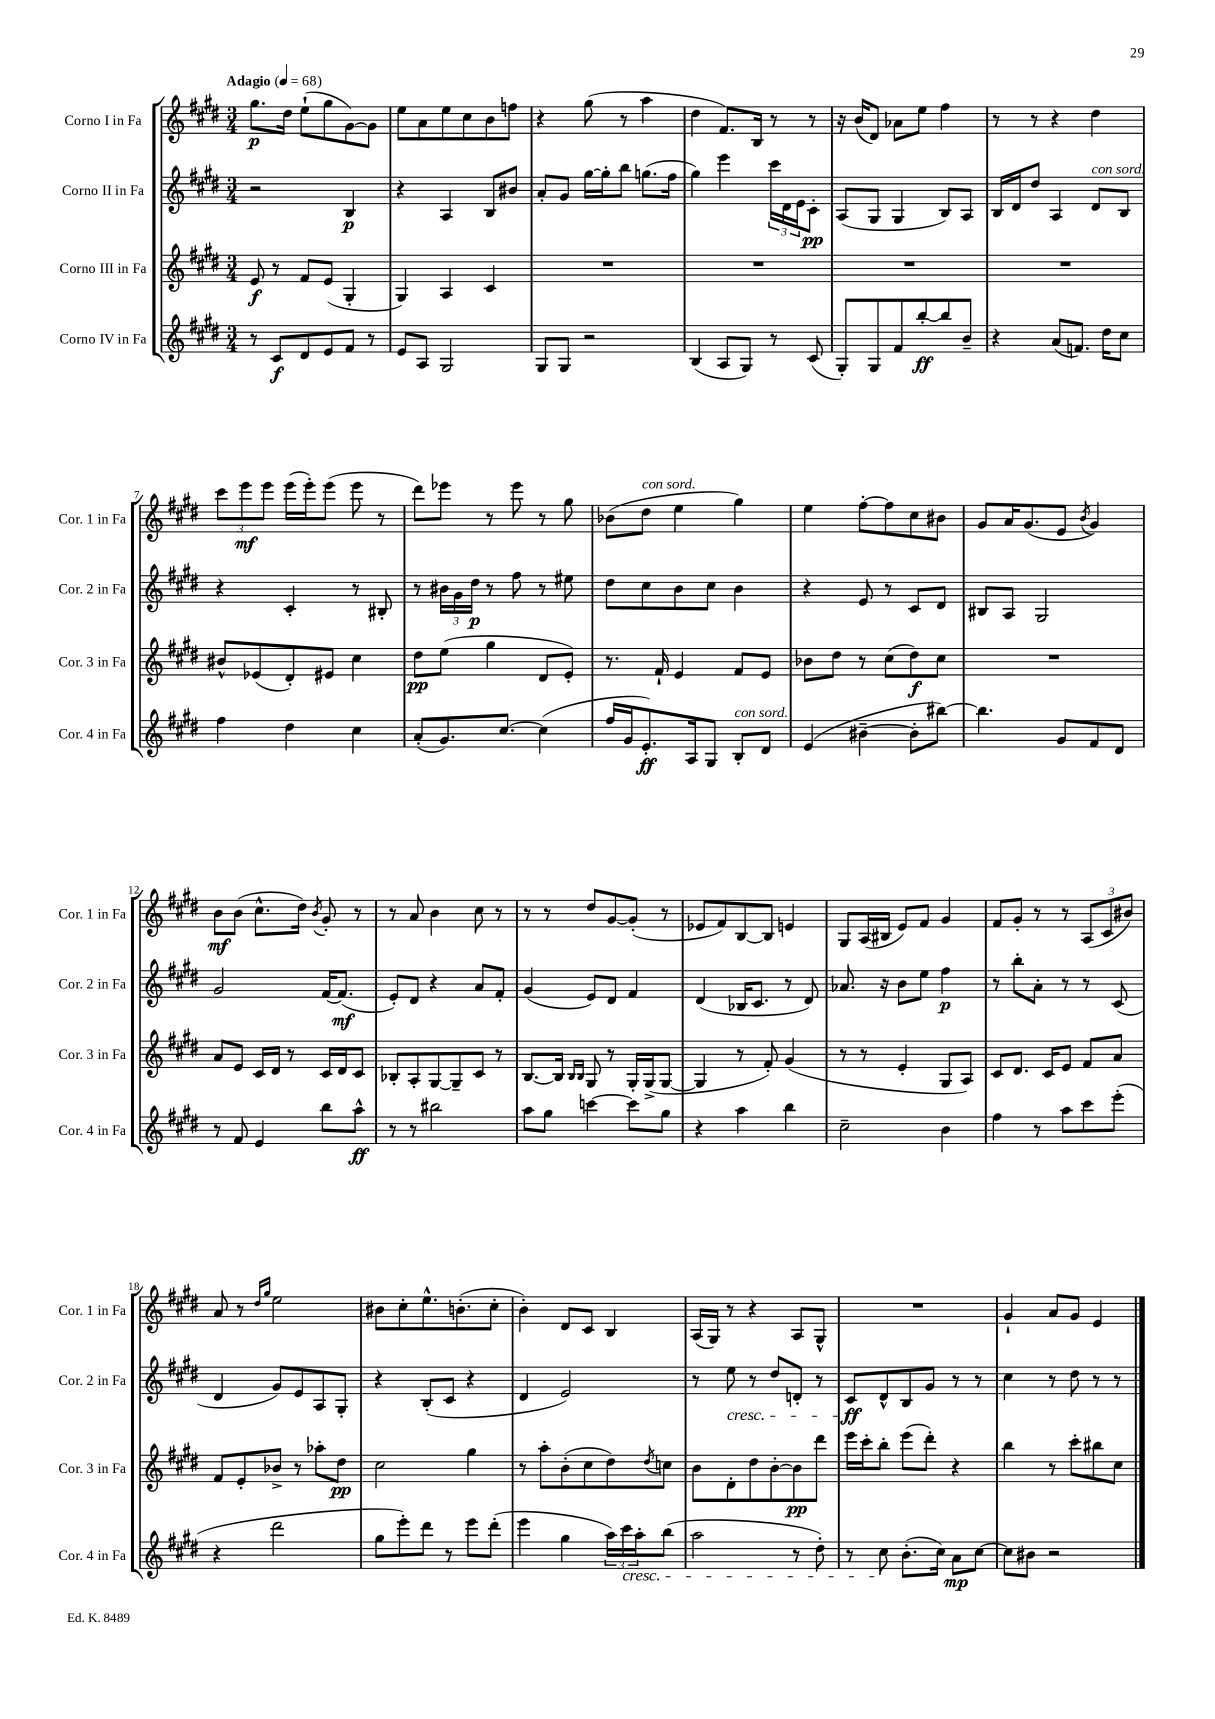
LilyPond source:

<<
\new StaffGroup <<
\new Staff = "s0" \with { instrumentName = "Corno I in Fa" shortInstrumentName = "Cor. 1 in Fa" } {
    \clef treble \key e \major \numericTimeSignature \time 3/4 \tempo "Adagio" 4 = 68
    gis''8.\p dis''16 e''8-!( gis''8 gis'8~) gis'8 |
    e''8 a'8 e''8 cis''8 b'8 f''8 |
    r4 gis''8( r8 a''4 |
    dis''4 fis'8.) b16 r8 r8 |
    r16 b'16( dis'8) aes'8 e''8 fis''4 |
    r8 r8 r4 dis''4 |
    \tuplet 3/2 { cis'''8 e'''8\mf e'''8 } e'''16( e'''16-.) e'''8( e'''8 r8 |
    dis'''8) ees'''8 r8 ees'''8 r8 gis''8 |
    bes'8( dis''8^\markup { \italic "con sord." } e''4 gis''4) |
    e''4 fis''8~-. fis''8 cis''8 bis'8 |
    gis'8 a'16 gis'8.( e'8 \acciaccatura { b'8 } gis'4) |
    b'8\mf b'8( cis''8.-^ dis''16) \acciaccatura { b'8 } gis'8-. r8 |
    r8 a'8 b'4 cis''8 r8 |
    r8 r8 dis''8 gis'8~ gis'8-.( r8 |
    ees'8 fis'8) b8~ b8 e'4 |
    gis8 a16( bis16 e'8) fis'8 gis'4 |
    fis'8 gis'8-. r8 r8 \tuplet 3/2 { a8( cis'8 bis'8) } |
    a'8 r8 \grace { dis''16 gis''16 } e''2 |
    bis'8 cis''8-. e''8.-^ b'8.-.( cis''8-. |
    b'4-.) dis'8 cis'8 b4 |
    a16( gis16) r8 r4 a8 gis8-^ |
    R2. |
    gis'4-! a'8 gis'8 e'4 \bar "|." |
}
\new Staff = "s1" \with { instrumentName = "Corno II in Fa" shortInstrumentName = "Cor. 2 in Fa" } {
    \clef treble \key e \major \numericTimeSignature \time 3/4
    r2 b4\p |
    r4 a4 b8 bis'8 |
    a'8-. gis'8 gis''16~ gis''16-. b''8 g''8.( fis''16 |
    gis''4) e'''4 \tuplet 3/2 { cis'''16 dis'16 e'16 } cis'8-.\pp |
    a8( gis8 gis4 b8) a8 |
    b16 dis'16 dis''8 a4 dis'8^\markup { \italic "con sord." } b8 |
    r4 cis'4-. r8 bis8-. |
    r8 \tuplet 3/2 { bis'16 gis'16 dis''16\p } r8 fis''8 r8 eis''8 |
    dis''8 cis''8 b'8 cis''8 b'4 |
    r4 e'8 r8 cis'8 dis'8 |
    bis8 a8 gis2 |
    gis'2 fis'16~ fis'8.\mf( |
    e'8-.) dis'8 r4 a'8 fis'8-. |
    gis'4( e'8) dis'8 fis'4 |
    dis'4( bes16 cis'8. r8 dis'8) |
    aes'8. r16 b'8 e''8 fis''4\p |
    r8 b''8-. a'8-. r8 r8 cis'8( |
    dis'4 gis'8) e'8 a8 gis8-. |
    r4 b8-.( cis'8 r4 |
    dis'4 e'2) |
    r8 e''8\cresc r8 dis''8 d'8-. r8 |
    cis'8\ff\! dis'8-^ b8 gis'8 r8 r8 |
    cis''4 r8 dis''8 r8 r8 \bar "|." |
}
\new Staff = "s2" \with { instrumentName = "Corno III in Fa" shortInstrumentName = "Cor. 3 in Fa" } {
    \clef treble \key e \major \numericTimeSignature \time 3/4
    e'8\f r8 fis'8 e'8( gis4-. |
    gis4) a4 cis'4 |
    R2. |
    R2. |
    R2. |
    R2. |
    bis'8-^ ees'8( dis'8-.) eis'8 cis''4 |
    dis''8\pp e''8( gis''4 dis'8 e'8-.) |
    r8. fis'16-! e'4 fis'8 e'8 |
    bes'8 dis''8 r8 cis''8( dis''8\f) cis''8 |
    R2. |
    a'8 e'8 cis'16 dis'16 r8 cis'16 dis'16 cis'8 |
    bes8-. a8-. gis8~ gis8-- cis'8 r8 |
    b8.~ b16 \grace { b16 b16 } gis8 r8 gis16-. gis16->( gis8~ |
    gis4 r8 fis'8-.) gis'4( |
    r8 r8 e'4-. gis8 a8) |
    cis'8 dis'8. cis'16 e'8 fis'8 a'8 |
    fis'8 e'8-. bes'8-> r8 aes''8-. dis''8\pp |
    cis''2 gis''4 |
    r8 a''8-. b'8-.( cis''8 dis''8) \acciaccatura { dis''8 } c''8 |
    b'8 dis'8-. dis''8 b'8~-. b'8\pp dis'''8 |
    e'''16 cis'''16-. b''8-. e'''8( dis'''8-.) r4 |
    b''4 r8 cis'''8-. bis''8 cis''8 \bar "|." |
}
\new Staff = "s3" \with { instrumentName = "Corno IV in Fa" shortInstrumentName = "Cor. 4 in Fa" } {
    \clef treble \key e \major \numericTimeSignature \time 3/4
    r8 cis'8\f dis'8 e'8 fis'8 r8 |
    e'8 a8 gis2 |
    gis8 gis8 r2 |
    b4( a8 gis8) r8 cis'8( |
    gis8-.) gis8 fis'8 b''8~-.\ff b''8 b'8-- |
    r4 a'8( f'8.) dis''16 cis''8 |
    fis''4 dis''4 cis''4 |
    a'8-.( gis'8.) cis''8.~ cis''4( |
    fis''16 gis'16 e'8.-.\ff) a16 gis8 b8-.^\markup { \italic "con sord." } dis'8 |
    e'4( bis'4~-- bis'8-. bis''8~) |
    bis''4. gis'8 fis'8 dis'8 |
    r8 fis'8 e'4 b''8 a''8-^\ff |
    r8 r8 bis''2 |
    a''8 gis''8 c'''4~ c'''8 gis''8 |
    r4 a''4 b''4 |
    cis''2-- b'4 |
    fis''4 r8 a''8 cis'''8 e'''8-.( |
    r4 dis'''2 |
    gis''8 e'''8-.) dis'''8 r8 e'''8 dis'''8-.( |
    e'''4 gis''4 \tuplet 3/2 { a''16) cis'''16\cresc a''16-. } b''8( |
    a''2 r8 dis''8-.) |
    r8 cis''8\! b'8.-.( cis''16) a'8\mp cis''8~ |
    cis''8 bis'8 r2 \bar "|." |
}
>>
>>
